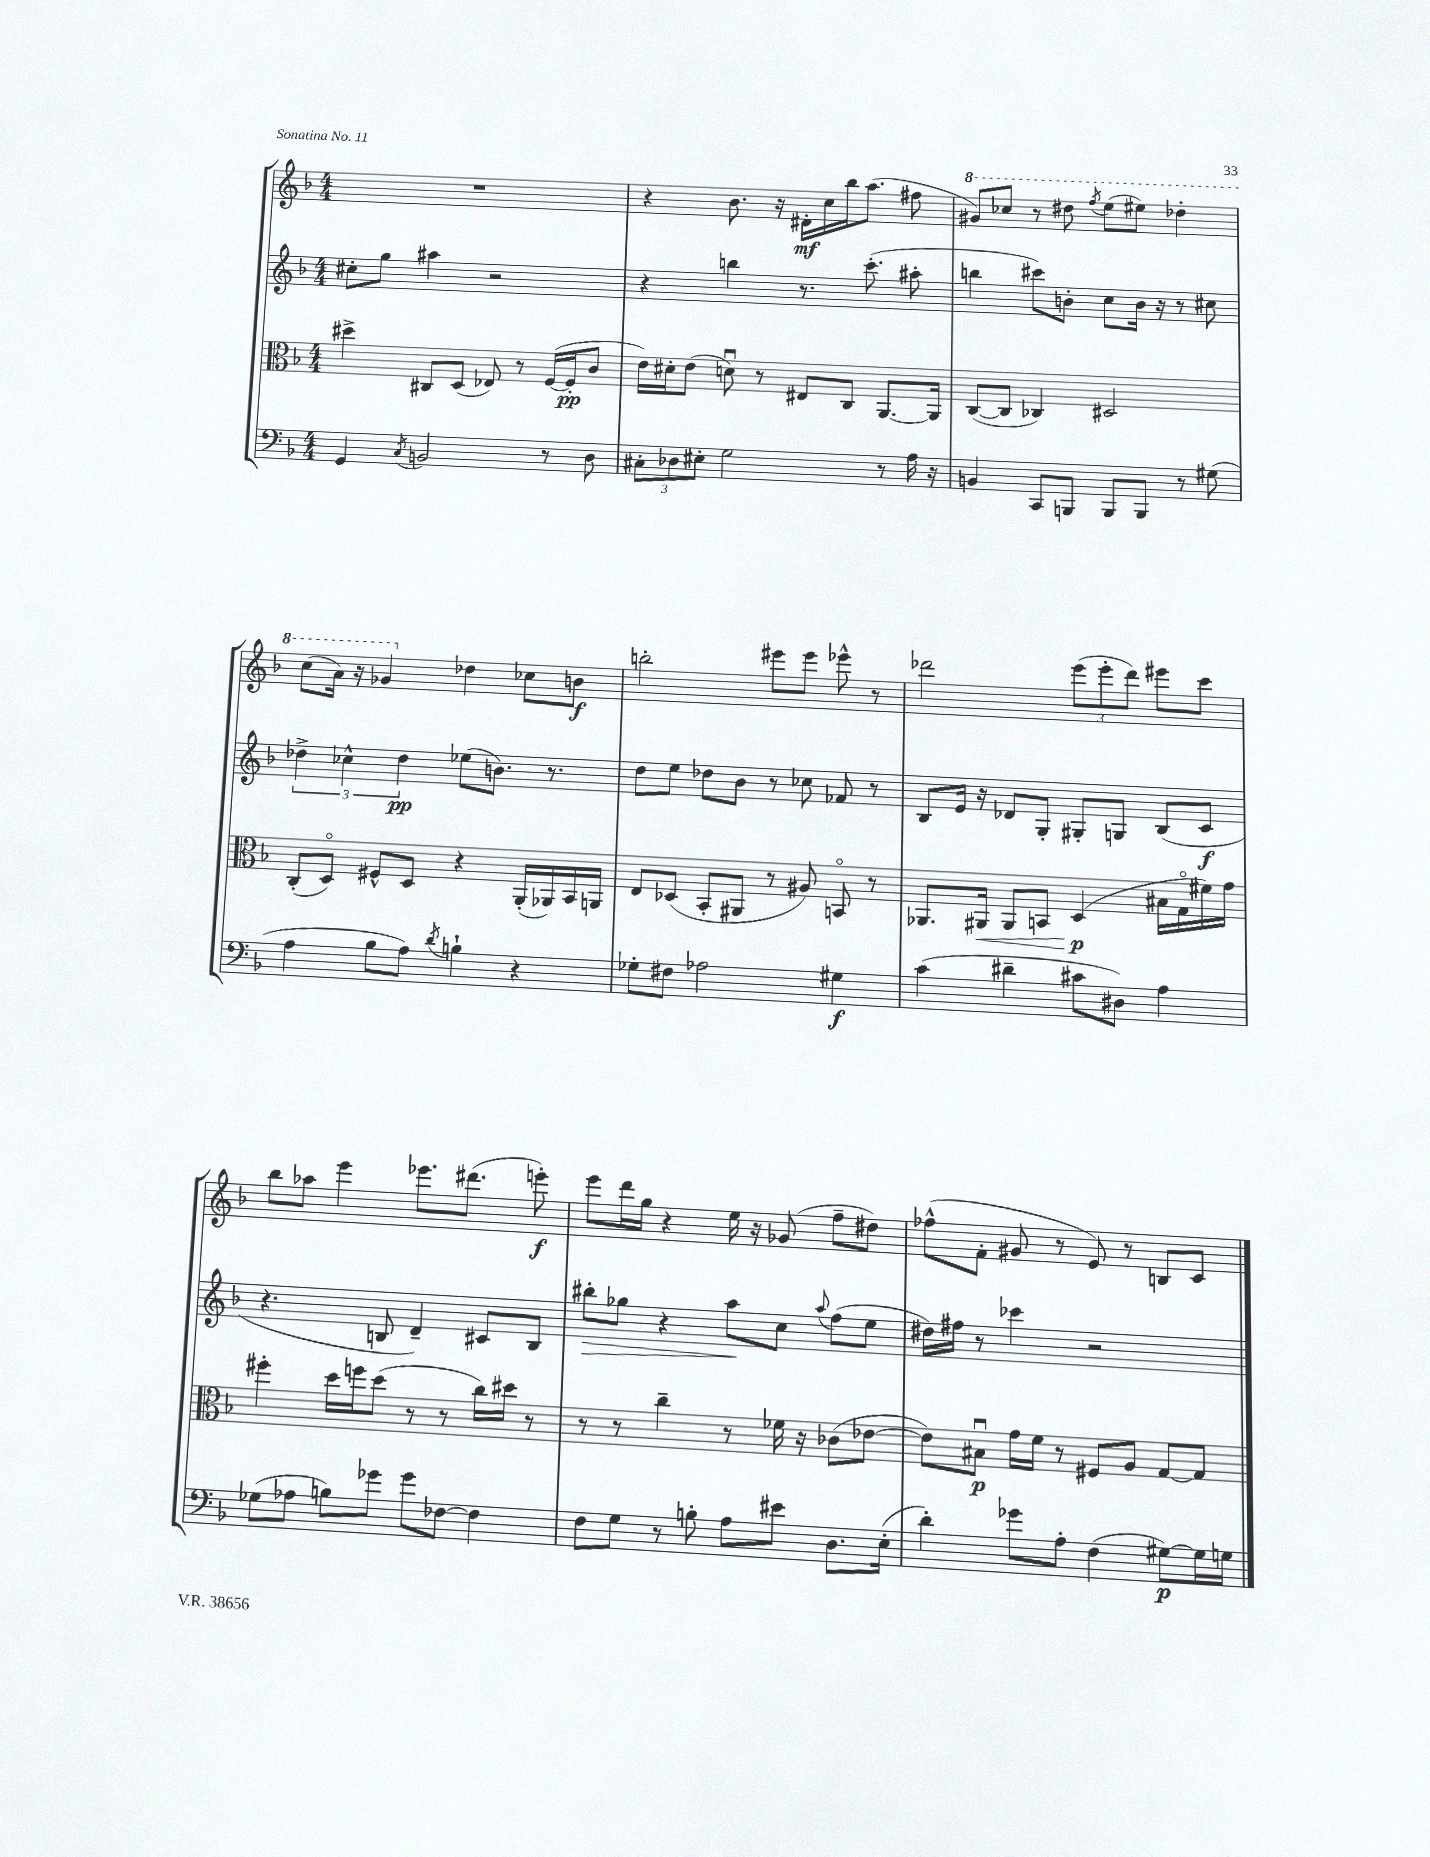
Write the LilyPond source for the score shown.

<<
\new StaffGroup <<
\new Staff = "s0" {
    \clef treble \key f \major \numericTimeSignature \time 4/4
    \autoBeamOff R1 |
    r4 bes'8. r16 dis'16[-.\mf c''16 bes''16 a''8.]( fis''8 |
    \ottava #1 gis''8[) ces'''8] r8 dis'''8 \acciaccatura { f'''8 } e'''8[( eis'''8]) des'''4-. |
    c'''8[( a''16]) r16 ges''4 \ottava #0 des''4 ces''8[ b'8]\f |
    b''2-. eis'''8[ eis'''8] ees'''8-^ r8 |
    des'''2 \tuplet 3/2 { e'''8[( e'''8-. des'''8]) } eis'''8[ c'''8] |
    bes''8[ aes''8] e'''4 ees'''8.[ dis'''8.]( e'''8-.\f) |
    e'''8[ d'''16 g''16] r4 e''16 r16 ges'8( f''8[-- dis''8]) |
    fes''8[-^( f'8]-. gis'8 r8 e'8) r8 b8[ c'8] \bar "|." |
}
\new Staff = "s1" {
    \clef treble \key f \major \numericTimeSignature \time 4/4
    \autoBeamOff cis''8[-. g''8] ais''4 r2 |
    r4 b''4 r8. c'''8.-.( ais''8-. |
    b''4 cis'''8[) b'8]-. c''8[ b'16] r16 r8 cis''8 |
    \tuplet 3/2 { des''4-> ces''4-^ des''4\pp } ees''8[( b'8.]) r8. |
    d''8[ e''8] des''8[ bes'8] r8 ces''8 fes'8 r8 |
    bes8[ e'16] r16 des'8[ g8]-. gis8[-. g8] bes8[( c'8]\f |
    r4. b8 d'4--) cis'8[ b8] |
    bis''8[-.\> ges''8] r4 a''8[\! c''8] \appoggiatura { a''8 } f''8[( e''8] |
    dis''16[) fis''16] r8 ces'''4 r2 \bar "|." |
}
\new Staff = "s2" {
    \clef alto \key f \major \numericTimeSignature \time 4/4
    \autoBeamOff dis''4-> cis8[ d8]( ees8) r8 f16[~( f16-.\pp c'8] |
    e'16[) dis'16-. e'8]( d'8\downbow) r8 eis8[ c8] a,8.[~ a,16] |
    c8[~( c8] ces4) dis2 |
    c8[-.( d8]\flageolet) fis8[-^ d8] r4 a,16[-.( aes,16) bes,16 a,16] |
    e8[ des8]( bes,8[-. ais,8] r8 ais8) b,8\flageolet r8 |
    aes,8.[ ais,16]\< ais,8[ b,8] d4\p\!( bis16[ g16\flageolet fis'16) g'16] |
    fis''4-. d''16[ f''16 d''8]( r8 r8 c''16[) dis''16] r8 |
    r8 r8 c''4-- r8 fes'16 r16 ces'8[( ees'8]~ |
    ees'8[) bis8]\downbow\p g'16[ f'16] r8 fis8[ a8] g8[~ g8] \bar "|." |
}
\new Staff = "s3" {
    \clef bass \key f \major \numericTimeSignature \time 4/4
    \autoBeamOff g,4 \acciaccatura { c8 } b,2 r8 d8 |
    \tuplet 3/2 { cis8[-. des8 eis8]-. } g2 r8 a16 r16 |
    b,4 c,8[ b,,8] b,,8[ b,,8] r8 gis8( |
    a4 bes8[ a8]) \acciaccatura { d'8 } b4-! r4 |
    ges8[-. fis8] aes2 gis4\f |
    c'4( dis'4-- cis'8[ dis8]) a4 |
    ges8[( aes8] b8[) ges'8] ges'8[ fes8]~ fes4 |
    f8[ g8] r8 b8-. a8[ eis'8] d8.[ e16]-.( |
    d'4-.) ges'8[ a8]-. f4( gis8[~\p) gis16 g16] \bar "|." |
}
>>
>>
\layout { \context { \Score \remove "Bar_number_engraver" } }
